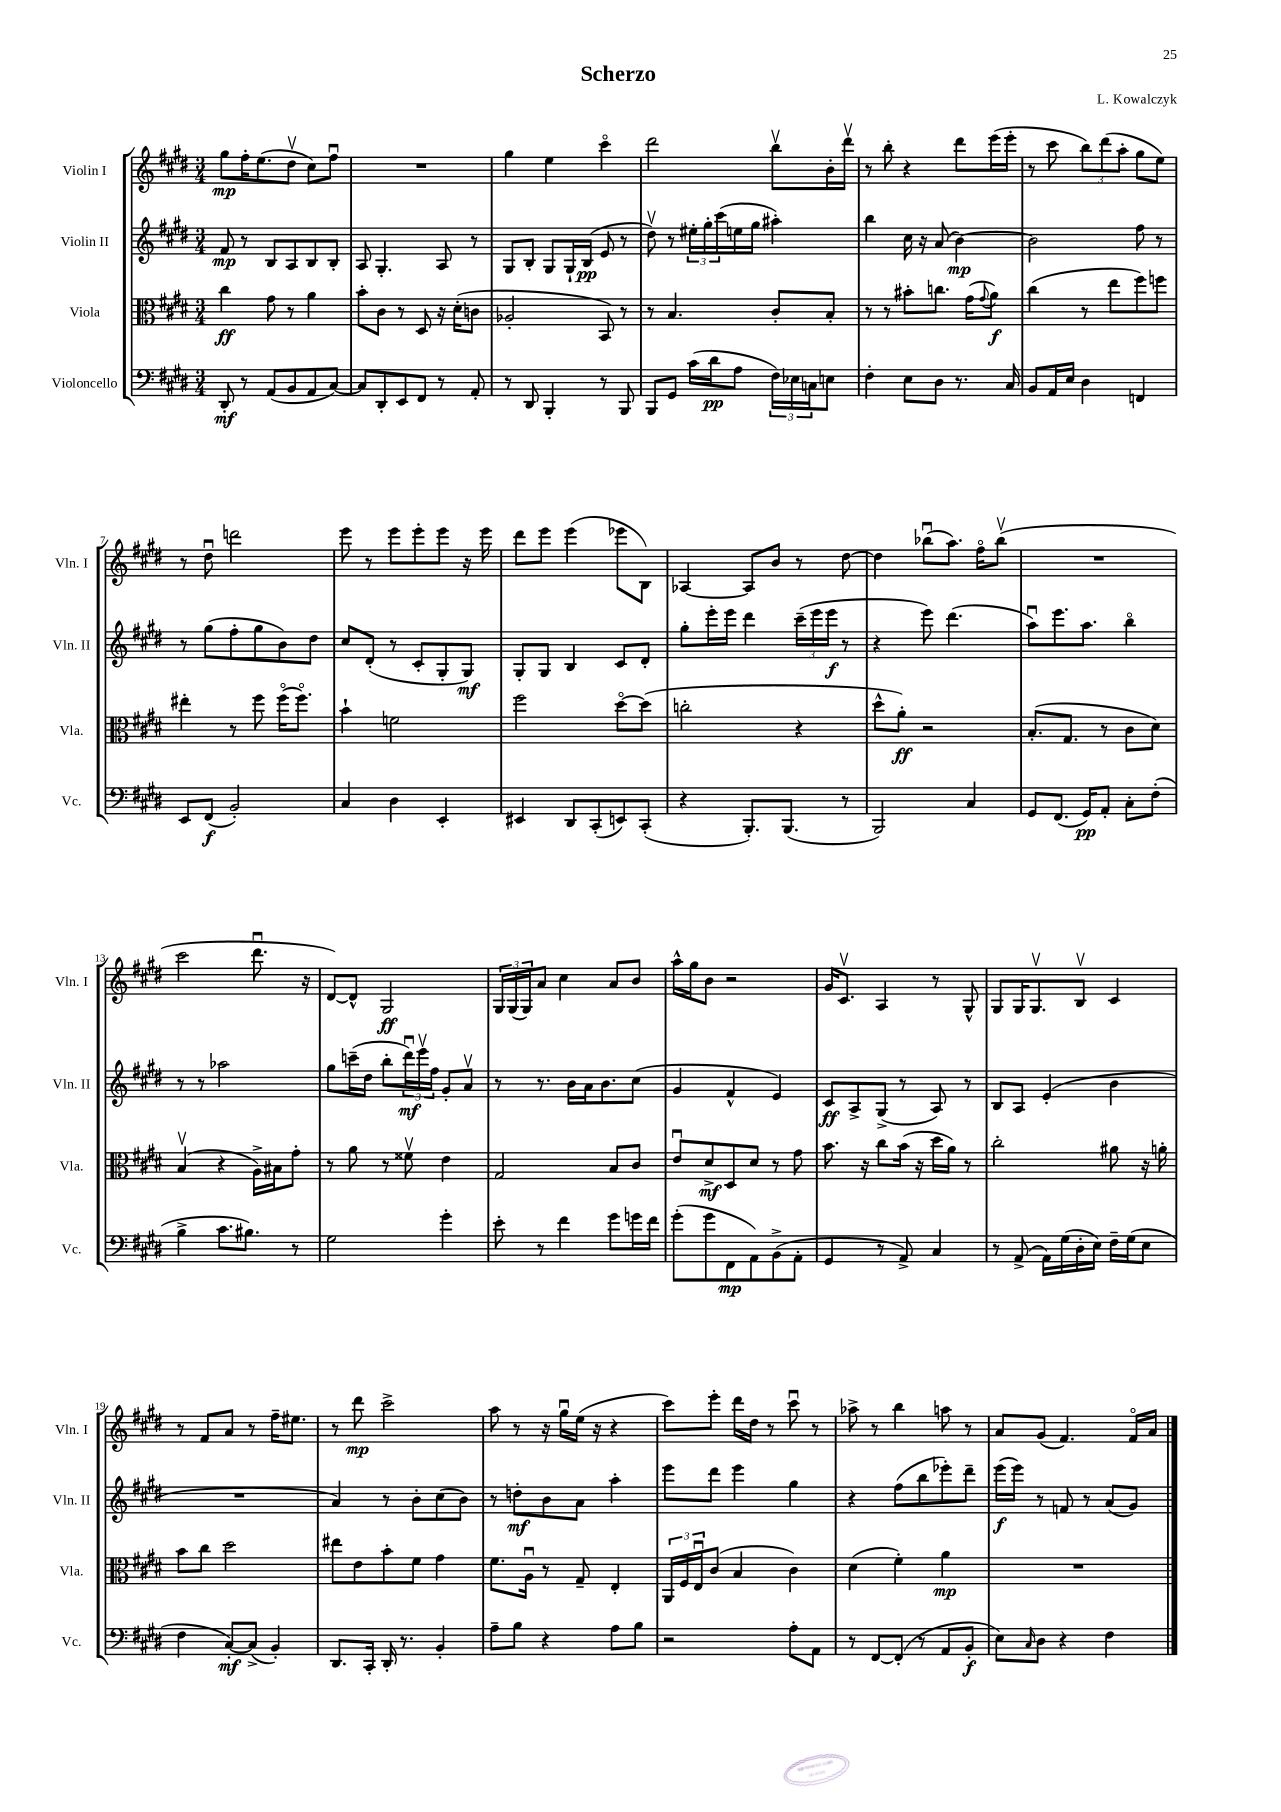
\header { title = "Scherzo" composer = "L. Kowalczyk" }
<<
\new StaffGroup <<
\new Staff = "s0" \with { instrumentName = "Violin I" shortInstrumentName = "Vln. I" } {
    \clef treble \key e \major \numericTimeSignature \time 3/4
    gis''8\mp fis''16-. e''8.( dis''8\upbow cis''8) fis''8\downbow |
    R2. |
    gis''4 e''4 cis'''4\flageolet |
    dis'''2 b''8\upbow b'16-. dis'''16\upbow |
    r8 b''8-. r4 dis'''8 e'''16( e'''16-. |
    r8 cis'''8 \tuplet 3/2 { b''8) dis'''8( a''8-. } gis''8 e''8) |
    r8 dis''8\downbow d'''2 |
    e'''8 r8 e'''8 e'''8-. e'''8 r16 e'''16 |
    dis'''8 e'''8 e'''4( ees'''8 b8) |
    aes4~ aes8 b'8 r8 dis''8~ |
    dis''4 bes''8\downbow( a''8.) fis''16\flageolet bes''8\upbow( |
    R2. |
    cis'''2 dis'''8.\downbow r16 |
    dis'8~) dis'8-^ gis2\ff |
    \tuplet 3/2 { gis16 gis16( gis16) } a'8 cis''4 a'8 b'8 |
    a''16-^ gis''16 b'8 r2 |
    gis'16 cis'8.\upbow a4 r8 gis8-^ |
    gis8 gis16 gis8.\upbow b8\upbow cis'4 |
    r8 fis'8 a'8 r8 fis''16-- eis''8. |
    r8 dis'''8\mp cis'''2-> |
    a''8 r8 r16 gis''16\downbow e''16( r16 r4 |
    cis'''8) e'''8-. dis'''16 dis''16 r8 cis'''8\downbow r8 |
    aes''8-> r8 b''4 a''8 r8 |
    a'8 gis'8( fis'4.) fis'16\flageolet a'16 \bar "|." |
}
\new Staff = "s1" \with { instrumentName = "Violin II" shortInstrumentName = "Vln. II" } {
    \clef treble \key e \major \numericTimeSignature \time 3/4
    fis'8\mp r8 b8 a8 b8 b8-. |
    a8 gis4.-. a8 r8 |
    gis8 b8-. gis8 gis16-! b16\pp( e'8 r8 |
    dis''8\upbow) r8 \tuplet 3/2 { eis''16-. gis''16-. cis'''16( } e''16 gis''16 ais''4-.) |
    b''4 cis''16 r16 a'8( b'4~\mp) |
    b'2 fis''8 r8 |
    r8 gis''8( fis''8-. gis''8 b'8) dis''8 |
    cis''8 dis'8-.( r8 cis'8-. gis8-. gis8\mf) |
    gis8-. gis8 b4 cis'8 dis'8-. |
    gis''8-. e'''16-. e'''16 dis'''4 \tuplet 3/2 { cis'''16--( e'''16 e'''16\f } r8 |
    r4 e'''8) dis'''4.( |
    a''8\downbow) e'''8. a''8. b''4\flageolet |
    r8 r8 aes''2 |
    gis''8 c'''16--( dis''16 b''8-. \tuplet 3/2 { dis'''16\downbow\mf) e'''16\upbow fis''16 } gis'8-. a'8\upbow |
    r8 r8. b'16 a'16 b'8. cis''8( |
    gis'4 fis'4-^ e'4) |
    cis'8\ff a8-> gis8->( r8 a8) r8 |
    b8 a8 e'4-.( b'4 |
    R2. |
    a'4) r8 b'8-. cis''8( b'8) |
    r8 d''8-.\mf b'8 a'8 a''4-. |
    e'''8 dis'''8 e'''4 gis''4 |
    r4 fis''8( b''8 ees'''8-.) dis'''8-- |
    e'''16\f( e'''16) r8 f'8 r8 a'8( gis'8) \bar "|." |
}
\new Staff = "s2" \with { instrumentName = "Viola" shortInstrumentName = "Vla." } {
    \clef alto \key e \major \numericTimeSignature \time 3/4
    cis''4\ff gis'8 r8 a'4 |
    b'8-. cis'8 r8 dis8 r16 dis'16-.( c'8 |
    aes2-. b,8) r8 |
    r8 b4. cis'8-. b8-. |
    r8 r8 bis'8-. c''8. gis'16( \appoggiatura { gis'8 } a'8\f) |
    cis''4( r8 e''8 fis''8) f''8 |
    eis''4-. r8 fis''8 fis''16\flageolet( fis''8.\flageolet) |
    b'4-! f'2 |
    fis''2 dis''8~\flageolet dis''8( |
    c''2-. r4 |
    dis''8-^ a'8-.\ff) r2 |
    b8.-.( gis8. r8 cis'8 dis'8) |
    b4\upbow( r4 a16->) bis16 gis'8-. |
    r8 a'8 r8 fisis'8\upbow e'4 |
    gis2 b8 cis'8 |
    e'8\downbow dis'8->\mf dis8 dis'8 r8 gis'8 |
    b'8. r16 cis''8 b'16( r16 dis''16 a'16) r8 |
    cis''2-. ais'8 r16 a'16-. |
    b'8 cis''8 dis''2 |
    eis''8 e'8 b'8-. fis'8 gis'4 |
    fis'8. a16\downbow r8 gis8-- e4-. |
    \tuplet 3/2 { a,16 fis16 e16\downbow } cis'8( b4 cis'4) |
    dis'4( fis'4-.) a'4\mp |
    R2. \bar "|." |
}
\new Staff = "s3" \with { instrumentName = "Violoncello" shortInstrumentName = "Vc." } {
    \clef bass \key e \major \numericTimeSignature \time 3/4
    dis,8-.\mf r8 a,8( b,8 a,8 cis8~) |
    cis8 dis,8-. e,8 fis,8 r8 a,8-. |
    r8 dis,8 b,,4-. r8 b,,8 |
    b,,8 gis,8 cis'16( dis'16\pp a8 \tuplet 3/2 { fis16) ees16 c16 } e8 |
    fis4-. e8 dis8 r8. cis16 |
    b,8 a,16 e16 dis4 f,4 |
    e,8 fis,8\f( b,2-.) |
    cis4 dis4 e,4-. |
    eis,4 dis,8 cis,8-.( e,8) cis,8-.( |
    r4 b,,8.-.) b,,8.( r8 |
    b,,2) cis4 |
    gis,8 fis,8.( gis,16\pp) a,8-. cis8-. fis8-.( |
    b4-> cis'8. bis8.) r8 |
    gis2 gis'4-. |
    e'8-. r8 fis'4 gis'8 g'16 fis'16 |
    gis'8-.( gis'8 fis,8\mp a,8) b,8->( a,8-. |
    gis,4 r8 a,8->) cis4 |
    r8 a,8->( a,16) gis16( dis16-. e16) fis16-- gis16( e8 |
    fis4 cis8~-.\mf) cis8->( b,4-.) |
    dis,8. cis,16-. dis,16-. r8. b,4-. |
    a8-- b8 r4 a8 b8 |
    r2 a8-. a,8 |
    r8 fis,8~ fis,8-.( r8 a,8 b,8-.\f |
    e8) \grace { cis16 } dis8 r4 fis4 \bar "|." |
}
>>
>>
